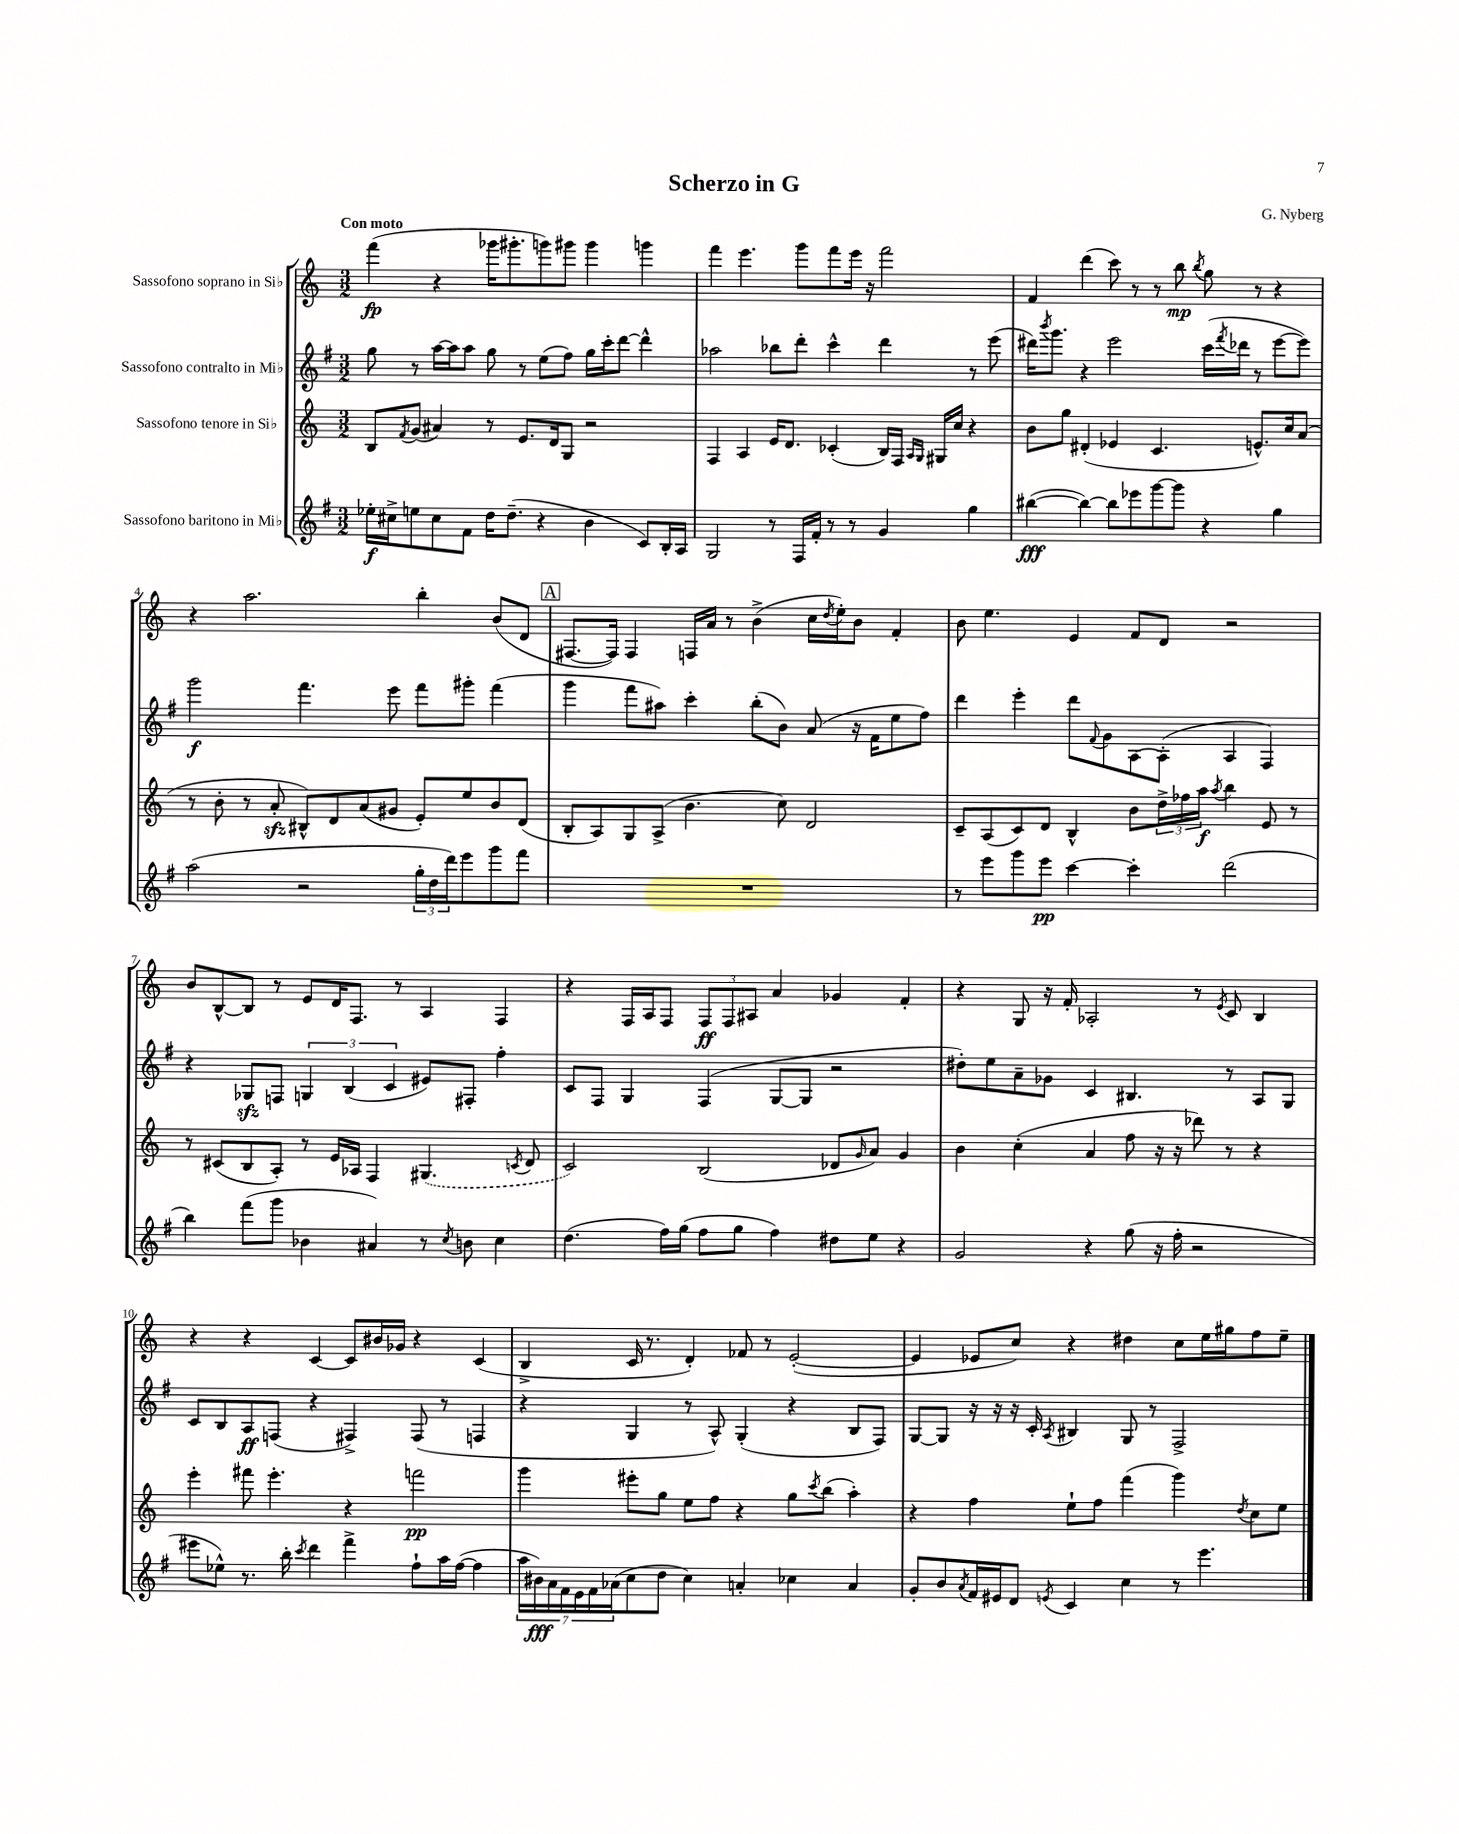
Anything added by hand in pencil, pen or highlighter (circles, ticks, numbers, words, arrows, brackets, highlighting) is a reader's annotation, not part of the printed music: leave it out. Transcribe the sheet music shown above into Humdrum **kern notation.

**kern	**kern	**kern	**kern
*staff4	*staff3	*staff2	*staff1
*clefG2	*clefG2	*clefG2	*clefG2
*k[f#]	*k[]	*k[f#]	*k[]
*M3/2	*M3/2	*M3/2	*M3/2
16ee-'\LL	8B/L	8gg\	(4fff\
16cc#^\J	.	.	.
.	8qf/	.	.
8ee\	(8g/J	8r	.
8cc#\	4a#/)	[16aa\LL	4r
.	.	16aa\]J	.
8f#\J	.	8aa\J	.
16dd\LK	8r	8gg\	16ggg-\LK
(8.dd~\J	.	.	8.ggg#'\
.	8.e/L	8r	.
4r	.	(8ee\L	8ggg\)
.	16d/k	.	.
.	8G/J	8ff#\J)	8ggg#\J
4b\	2r	16gg\LL	4ggg#\
.	.	16ccc'\J	.
.	.	[8ddd\J	.
8c/L)	.	4ddd^^\]	4ggg\
16B'/L	.	.	.
16A/JJ	.	.	.
=	=	=	=
2G/	4F/	2aa-\	4fff\
.	4A/	.	4.eee\
8r	16e/LK	8bb-\L	.
.	8.d/J	.	.
16F#/LL	.	8ddd'\J	8ggg\L
16f#'/JJ	.	.	.
8r	(4c-'/	4ccc^^\	8fff\
8r	.	.	16eee\Jk
.	.	.	16r
4g/	16B/LL)	4ddd\	2fff\
.	16F/JJ	.	.
.	16qqA/LL	.	.
.	16qqG/JJ	.	.
.	16G#/LL	.	.
.	16cc/JJ	.	.
4gg\	4r	8r	.
.	.	(8eee\	.
=	=	=	=
([4bb#\	8b\L	16ddd#\LK)	4f/
.	.	8qbbb/	.
.	.	8.ggg\J	.
.	8gg\J	.	.
4bb#\_)	(4d#'/	4r	(4ddd\
8bb#\]L	4e-/	2eee\	8ccc\)
8eee-\	.	.	8r
[8ggg\	4.c/	.	8r
8ggg\]J	.	.	8bb\
.	.	.	8qbb/
4r	.	(16ccc\LL	8gg\
.	.	8qfff#/	.
.	.	16ddd-\JJ	.
.	8.e^^/L)	8r	8r
4gg\	.	[8eee\L	4r
.	16cc/k	.	.
.	(8a/J	8eee\]J)	.
=	=	=	=
(2aa\	8r	2ggg\	4r
.	8b'\	.	.
.	8r	.	2.aa\
.	8a'/	.	.
2r	8B#^^/L)	4.fff#\	.
.	8d/	.	.
.	(8a/	.	.
.	8g#/J	8eee\	.
24gg'\LL	8e'/L)	8fff#\L	4bb'\
24dd\	.	.	.
24ddd\J)	.	.	.
8eee\	8ee/	8ggg#'\J	.
8ggg\	8b/	(4fff#\	(8b/L
8fff#\J	(8d/J	.	8d/J
=	=	=	=
1.r	8B'/L	4ggg\	[8.F#/L
.	8A/)	.	.
.	.	.	16F#/]Jk)
.	8G/	8fff#\L	4F#/
.	(8A^/J	8aa#\J)	.
.	4.b\	4ccc'\	16F/LL
.	.	.	16a/JJ
.	.	.	8r
.	.	(8bb'\L	(4b^\
.	8cc\)	8b\J)	.
.	2d/	(8a/	16cc\LL
.	.	.	8qdd/
.	.	.	16ee'\J)
.	.	16r	8b\J
.	.	16f#\LK	.
.	.	8ee\	4f'/
.	.	8ff#\J)	.
=	=	=	=
8r	8c~/L	4ddd\	8b\
8eee\L	(8A/	.	4.ee\
8ggg\	8c/)	4eee'\	.
8eee\J	8d/J	.	.
[4ccc\	4B^^/	8ddd\L	4e/
.	.	8qqf#/	.
.	.	8g\	.
4ccc'\]	8b\L	[8A\	8f/L
.	24dd^\L	(8A'\]J	8d/J
.	24ff-\	.	.
.	24aa\JJ	.	.
.	8qaa/	.	.
(2ddd\	4bb\	4A/	2r
.	8e/	4F#/)	.
.	8r	.	.
=	=	=	=
4bb\)	8r	4r	8b/L
.	(8c#/L	.	[8B^^/
(8fff#\L	8B/	8G-/L	8B/]J
8ggg\J	8A'/J)	8F/J	8r
4b-\	8r	6G/	8e/L
.	16e/LL	.	16d/K
.	.	(6B/	.
.	16A-/JJ	.	8.F/J
4a#/)	4F/	.	.
.	.	6c/	.
.	.	.	8r
8r	(4.G#/	8e#/L)	4A/
8qcc/	.	.	.
8b\	.	8F#'/J	.
4cc\	.	4ff#'\	4F/
.	8qc/	.	.
.	8d/	.	.
=	=	=	=
(4.dd\	2c/)	8c/L	4r
.	.	8F#/J	.
.	.	4G/	16F/LL
.	.	.	16A/J
16ff#\LL)	.	.	8F/J
(16gg\JJ	.	.	.
8ff#\L	(2B/	(4F#/	12F/L
.	.	.	12F/
8gg\J	.	.	.
.	.	.	12A#/J
4ff#\)	.	[8G/L	4a/
.	.	8G/]J	.
8dd#\L	8d-/L	2r	4g-/
.	16qqg/	.	.
8ee\J	8a/J)	.	.
4r	4g/	.	4f'/
=	=	=	=
2g/	4b\	8dd#'\L)	4r
.	.	8ee\	.
.	(4cc'\	8a~\	8G/
.	.	8g-\J	16r
.	.	.	16f'/
4r	4a/	4c/	2A-'/
(8gg\	8ff\	4.B#/	.
16r	16r	.	.
16ff#'\	16r	.	.
2r	8ddd-\)	.	8r
.	.	.	8qe/
.	8r	8r	8c/
.	4r	8A/L	4B/
.	.	8G/J	.
=	=	=	=
8eee#\L	4eee'\	8c/L	4r
8ee-^^\J)	.	8B/	.
8.r	8fff#\	8A/	4r
.	4.eee'\	(8F/J	.
16bb'\	.	.	.
8qccc/	.	.	.
4ddd\	.	4r	[4c/
4fff#^\	4r	4F#^/)	8c/]L
.	.	.	16b#/L
.	.	.	16g-/JJ
8ff#`\L	2fff\	(8F#/	4r
16aa\L	.	8r	.
([16ff#\JJ	.	.	.
4ff#\]	.	4F/	(4c/
=	=	=	=
28aa\LL	4ggg\	4r	4B^/
28b#\)	.	.	.
28a\	.	.	.
28f#\	.	.	.
28e\	.	.	.
28f#\	.	.	.
(28a-\J	.	.	.
8cc\	8eee#'\L	4G/	16c/
.	.	.	8.r
8dd\J	8gg\J	.	.
4cc\)	8ee\L	8r	4d'/)
.	8ff\J	8A^^/)	.
4a'/	4r	(4G'/	8f-/
.	.	.	8r
4cc-\	8gg\L	4r	([2e'/
.	8qccc/	.	.
.	(8bb\J	.	.
4a/	4aa'\)	8B/L	.
.	.	8F#/J)	.
=	=	=	=
8g'/L	4r	[8G/L	4e/]
8b/	.	8G/]J	.
8qa/	.	.	.
16f#/L	4ff\	16r	8e-/L
16e#/J	.	16r	.
8d/J	.	16r	8cc/J)
.	.	16c'/	.
8qe/	.	8qA/	.
4c/	8ee`\L	4B#/	4r
.	8ff\J	.	.
4cc\	(4fff\	8G/	4dd#\
.	.	8r	.
8r	4ggg\)	2F#^/	8cc\L
4.eee\	.	.	16ee\L
.	.	.	16gg#\J
.	8qdd/	.	.
.	8cc\L	.	8ff\
.	8ee\J	.	8ee~\J
==	==	==	==
*-	*-	*-	*-
